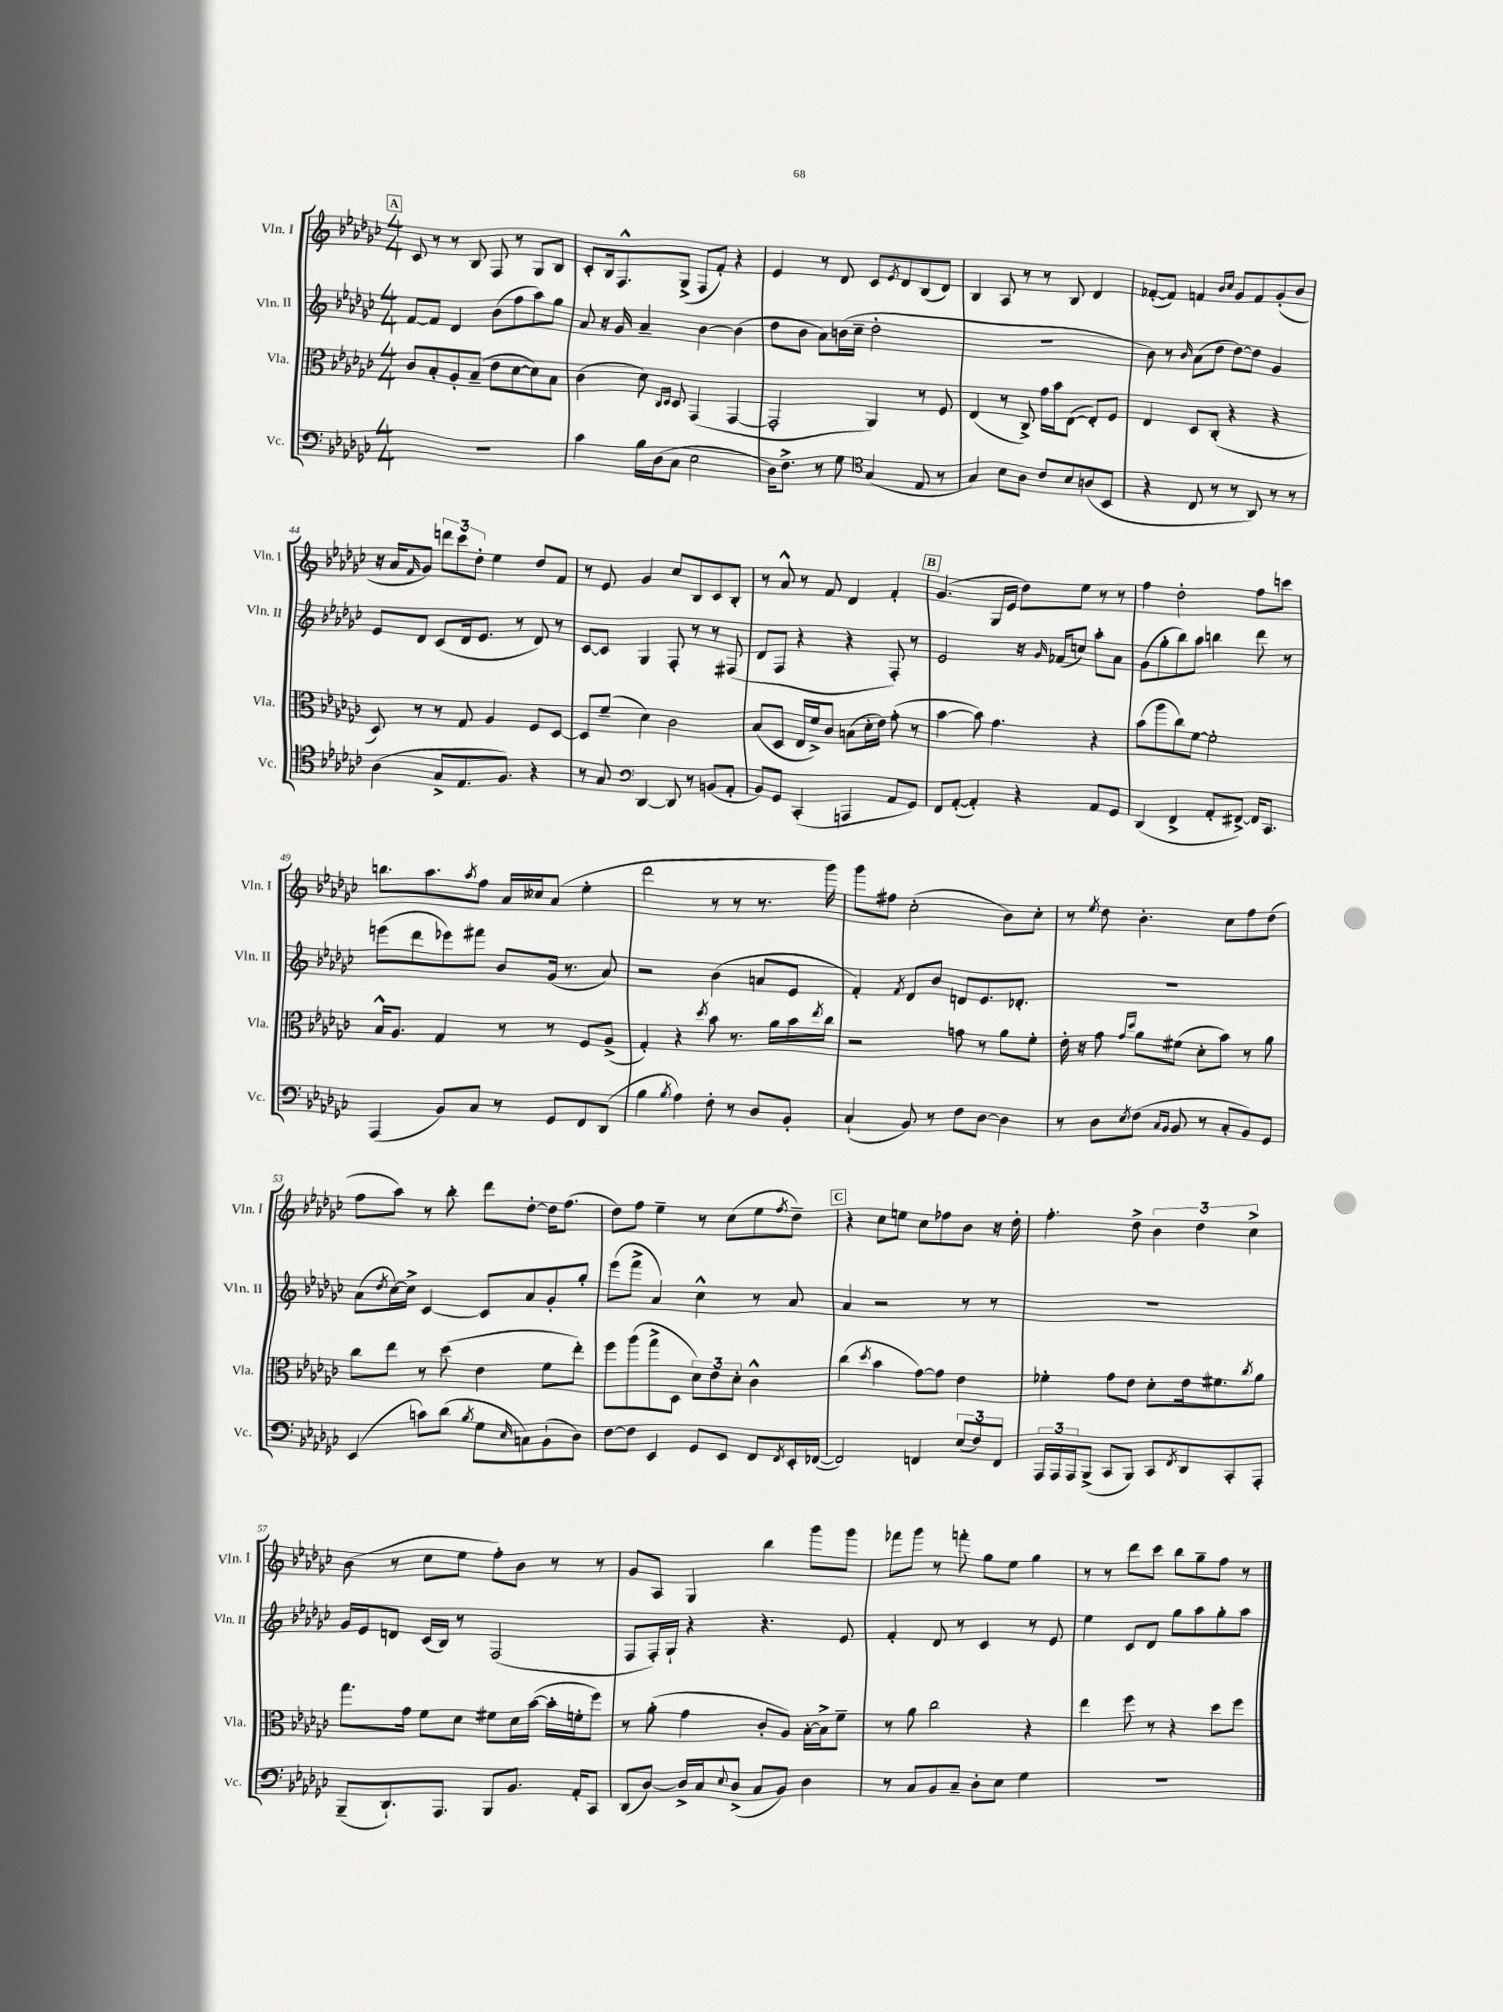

**kern	**kern	**kern	**kern
*staff4	*staff3	*staff2	*staff1
*clefF4	*clefC3	*clefG2	*clefG2
*k[b-e-a-d-g-c-]	*k[b-e-a-d-g-c-]	*k[b-e-a-d-g-c-]	*k[b-e-a-d-g-c-]
*M4/4	*M4/4	*M4/4	*M4/4
1r	8c-	[8f	8c-
.	8B-'	8f]	8r
.	8A-'	4d-	8r
.	(8B-~	.	8B-
.	8e-	(8b-	8F
.	[8d-	8ff	8r
.	8d-])	8aa-)	8G-
.	8B-	8gg-	8B-
=	=	=	=
4c-	(4c-	8a-	8c-'
.	.	16r	16B-
.	.	16g-	8.F^^
16B-	8d-)	4a-~	.
(16D-	.	.	.
.	16qqC-	.	.
.	16qqD-	.	.
8C-	8D-	.	(8G-^
2E-	(4GG-	[4b-	8F
.	.	.	8f')
.	[4GG-	(4b-]	4r
=	=	=	=
16D-)	2GG-']	8dd-	4e-
8.F^	.	.	.
.	.	8b-	.
8r	.	8a-)	8r
8G-	.	(16b	8d-
.	.	16cc-~	.
*clefC4	*	*	*
(4G-	4AA-)	2dd-'	8c-
.	.	.	8qe-
.	.	.	8d-
8E-	8r	.	(8B-
8r	8F	.	8d-)
=	=	=	=
4G-)	(4E-	1r	4B-
8B-	8r	.	8A-
8A-	8C-^)	.	8r
8c-	16g-	.	8r
.	16b-	.	.
8B-	([8E-	.	8B-
(8A	8E-'])	.	4d-
8BB-	8F	.	.
=	=	=	=
4r	4E-	8b-)	([8f-'
.	.	8r	8f-])
.	.	16qqb-	.
8C-	8D-	(8a-	4f
8r	(8C-'	8dd-	.
.	.	.	16qqb-
.	.	.	16qqcc-
8r	4r	[8dd-)	8g-
8AA-)	.	8dd-]	8f
8r	4r	4g-	(8g-'
8r	.	.	8b-
=	=	=	=
(4A-	8D-)	8e-	16r
.	.	.	16a-
.	.	.	16qqf
.	8r	8d-	8g-)
8G-^	8r	(8c-	12ddd
.	.	.	12ccc-
8.E-	8G-	16d-	.
.	.	.	12dd-'
.	.	8.e-	.
.	4A-	.	4ee-
8.F)	.	.	.
.	.	8r	.
4r	8F	8d-)	8dd-
.	[8D-	8r	8f
=	=	=	=
8r	8D-]	[8c-	8r
8G-	(8f~	8c-]	8e-
*clefF4	*	*	*
[4DD-	4d-)	4G-	4g-
8DD-]	2c-	8F'	8cc-
8r	.	8r	8B-
(8BB	.	8r	8c-
8AA-'	.	(8F#	8B-'
=	=	=	=
8BB-)	(8B-	8d-	8r
8GG-	8D-	8F	8a-^^
(4CC-'	16E-	4r	8r
.	16f^)	.	.
.	8c-	.	8f
4AAA	(8B	4r	4d-
.	16d-'	.	.
.	16e-)	.	.
8AA-	(8g-'	8F')	4f'
8GG-)	8r	8r	.
=	=	=	=
8FF	[4b-	2e-	(4.g-
([8AA-'	.	.	.
4AA-'])	8b-])	.	.
.	4.g-	.	16G-
.	.	.	16e-
4r	.	16r	8dd-)
.	.	16qqg-	.
.	.	(16f-	.
.	.	8cc)	8ee-
8AA-	4r	8aa-'	8r
8GG-	.	8a-	8r
=	=	=	=
(4DD-	(8b-	(8g-	4ff
.	8aa-	8gg-'	.
4FF^	8cc-)	8bb-)	2dd-'
.	[8f	8aa-	.
8AA-'	2f']	4bb	.
[8FF#^)	.	.	.
16FF#]	.	8ddd-	8ff
8.CC-	.	.	.
.	.	8r	8ccc
=	=	=	=
(4AAA-	16B-^^	(8eee	8.bb
.	8.A-	.	.
.	.	8ddd-	.
.	.	.	8.aa-
8BB-)	4G-	8eee-)	.
.	.	.	8qaa-
8C-	.	8fff#	8ff
8r	8r	8b-	16a-
.	.	.	16cc--
8GG-	8r	(16g-	(8a-
.	.	8.r	.
8FF	8F	.	4ee-'
(8DD-	(8A-^	8a-)	.
=	=	=	=
4B-	4G-')	2r	2ddd-
8qB-	.	.	.
4A-)	4r	.	.
.	8qdd-	.	.
8F'	8b-	(4b-	8r
8r	8.r	.	8r
8D-	.	8a	8.r
.	16a-	.	.
8BB-'	16b-	8e-	.
.	8qee-	.	.
.	16cc-	.	16ggg-)
=	=	=	=
(4C-`	2r	4f')	8ggg-
.	.	.	8ff#
.	.	8qf	.
8BB-)	.	8d-	(2cc-'
8r	.	8b-	.
8F	8g	8d	.
[8D-	8r	8.e-	.
4D-]	8a-	.	8b-)
.	.	8.d-'	.
.	8f'	.	8cc-'
=	=	=	=
8r	16e-'	1r	8r
.	16r	.	.
.	.	.	8qee-
8D-	8g-	.	8dd-
.	16qqg-	.	.
8qE-	16qqdd-	.	.
(8F	8a-	.	4.b-'
16qqC-	.	.	.
16qqBB-	.	.	.
8BB-	(8f#	.	.
8r	8d-'	.	.
8C-'	8b-)	.	8cc-
8BB-)	8r	.	8ff
8GG-	8a-	.	(8dd-
=	=	=	=
(4EE-	8cc-	(8a-	8ff
.	.	8qdd-	.
.	8ee-	[16cc-)	8aa-)
.	.	16cc-^]	.
8c)	8r	[4c-	8r
(8d-	(8dd-	.	8bb-'
8qB-	.	.	.
8G-	4e-	8c-]	8ddd-
16qqE-	.	.	.
8C)	.	8a-	[8dd-'
(8BB-`	8f	8g-'	16dd-]
.	.	.	(8.ff
8D-)	8ee-')	8gg-'	.
=	=	=	=
[8F	8ff	(8eee-	8dd-)
8F]	(8aa-	8fff^	8ff
4EE-	8gg-^	4a-)	4ee-~
.	8D-	.	.
8GG-	12d-)	4cc-^^	8r
.	12e-	.	.
8EE-	.	.	(8cc-
.	12d-'	.	.
8FF	4c-^^	8r	8ee-
8qFF	.	.	8qff
16EE-'	.	8a-	8dd-~)
([16FF-	.	.	.
=	=	=	=
2FF-])	(4cc-	4a-	4r
.	8qdd-	.	.
.	4b-	2r	8cc-
.	.	.	8ee
4FF	[8g-)	.	8cc-
.	8g-]	.	8ff-
(12E-	4e-	8r	8b-
12F)	.	.	.
.	.	8r	16r
12FF	.	.	.
.	.	.	16dd-'
=	=	=	=
24AAA-	4f-'	1r	4.ff'
24AAA-	.	.	.
24AAA-	.	.	.
(8BBB-^	.	.	.
8CC-	8g-	.	.
8BBB-)	8e-	.	8dd-^
8CC-	8d-'	.	6b-
8qFF	.	.	.
8DD-	16e-	.	.
.	.	.	6dd-
.	8.f#	.	.
8CC-'	.	.	.
.	.	.	6cc-^
.	8qcc-	.	.
8AAA-'	8a-	.	.
=	=	=	=
(8BBB-~	8.gg-	16g-	(8b-
.	.	16e-	.
8.DD-`)	.	8d	8r
.	16g-	.	.
.	8f	(16c-	8cc-
8.AAA-	.	16B-)	.
.	8d-	8r	8ee-
8BBB-	8f#	(2F	8ff')
8.BB-	16d-	.	8b-
.	([16b-	.	.
.	16b-']	.	8r
16AA-'	16f'	.	.
8CC-	8ff)	.	8r
=	=	=	=
(8DD-	8r	8F	8g-
[8D-)	(8a-'	16F')	8A-
.	.	16G-`	.
16D-^]	4g-	4r	4G-
16C-	.	.	.
8qqE-	.	.	.
(8D-^	.	.	.
8C-	8c-'	4.r	4bb-
8BB-)	8A-)	.	.
4D-	[16B-'	.	8ggg-
.	16B-^]	.	.
.	8f~	8e-	8ggg-
=	=	=	=
8r	8r	4f'	8fff-
8C-	8a-	.	8ggg-
8BB-	2cc-	8d-	8r
8C-~	.	8r	8fff'
8D-'	.	4c-	8gg-
8E-	.	.	8ee-
4G-	4r	8r	4gg-
.	.	8e-	.
=	=	=	=
1r	4ee-	4ee-	8r
.	.	.	8r
.	8ff	8c-	8ddd-
.	8r	8d-	8ccc-
.	4r	8gg-	8bb-
.	.	8aa-	8gg-~
.	8dd-	8gg-'	8ff
.	8ff	8aa-	8r
==	==	==	==
*-	*-	*-	*-
